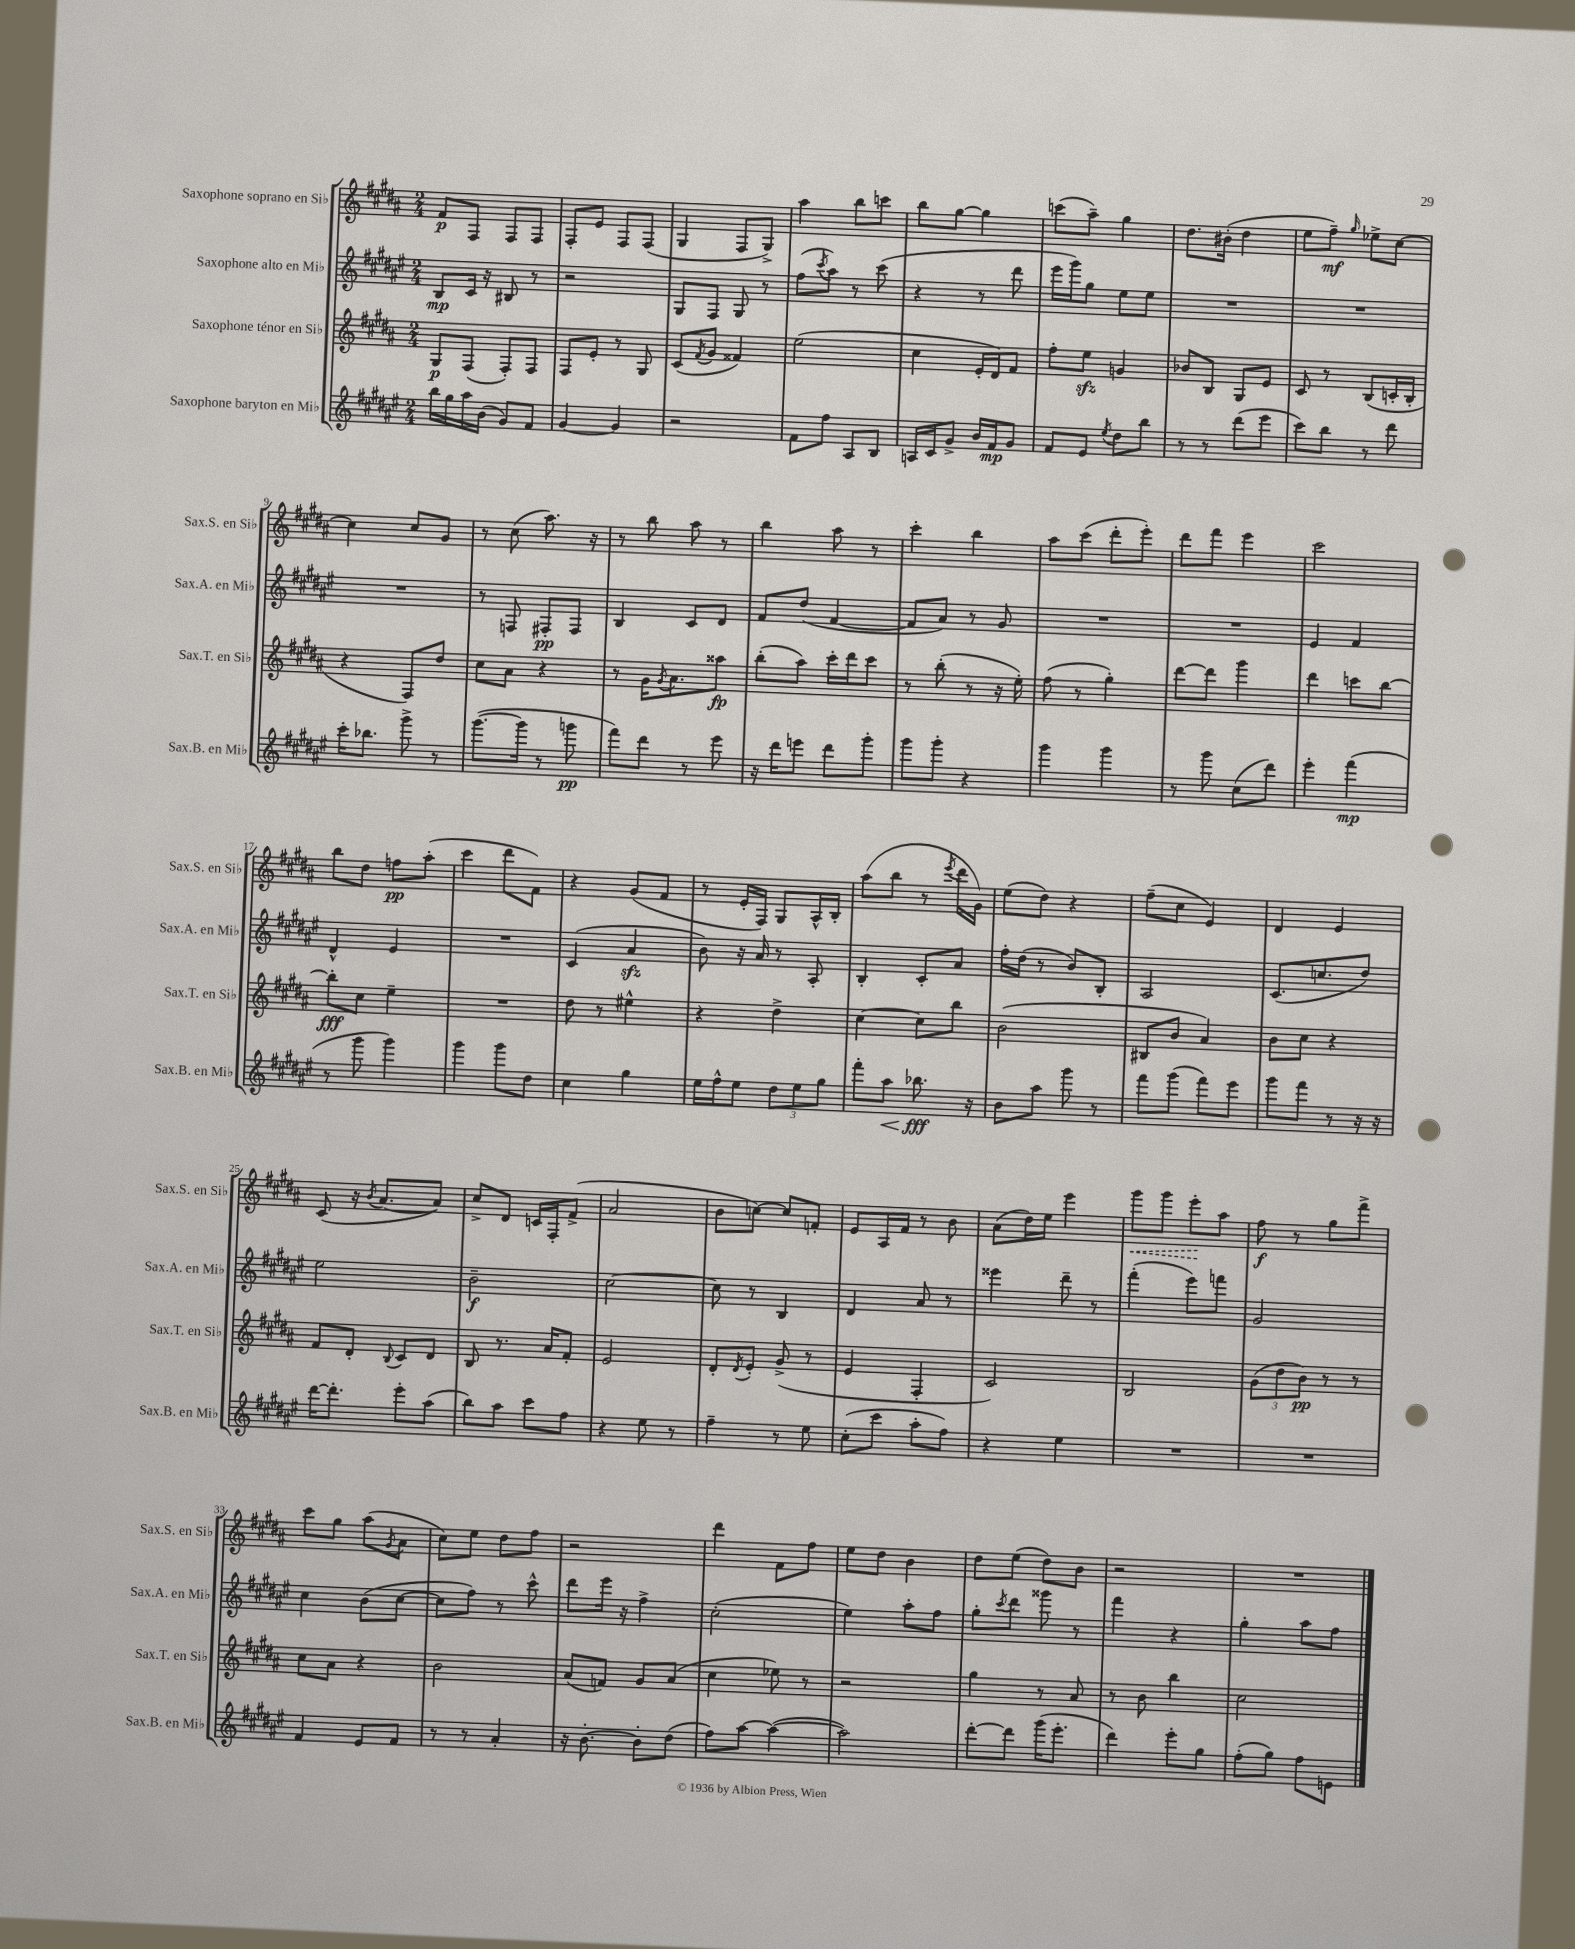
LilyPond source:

<<
\new StaffGroup <<
\new Staff = "s0" \with { instrumentName = "Saxophone soprano en Sib" shortInstrumentName = "Sax.S. en Sib" } {
    \clef treble \key b \major \numericTimeSignature \time 2/4
    fis'8\p fis8 fis8 fis8 |
    fis8-. e'8 fis8 fis8( |
    gis4 fis8 gis8->) |
    ais''4 b''8 c'''8 |
    b''8 gis''8~ gis''4 |
    c'''8( ais''8--) gis''4 |
    dis''8. bis'16-.( dis''4 |
    e''8 fis''8--\mf) \grace { gis''16 } ees''8-> cis''8~ |
    cis''4 cis''8 gis'8 |
    r8 cis''8( ais''8.) r16 |
    r8 b''8 ais''8 r8 |
    b''4 ais''8 r8 |
    cis'''4-. b''4 |
    ais''8 cis'''8( dis'''8-. e'''8-.) |
    dis'''8 fis'''8 e'''4 |
    cis'''2 |
    b''8 dis''8 f''8\pp ais''8-.( |
    cis'''4 dis'''8 fis'8) |
    r4 gis'8( fis'8 |
    r8 e'16-. fis16) gis8 ais16-^ b16-. |
    ais''8( b''8 r8 \acciaccatura { e'''8 } dis'''16 gis'16) |
    e''8( dis''8) r4 |
    fis''8--( cis''8 e'4) |
    dis'4 e'4 |
    cis'8( r16 \acciaccatura { b'8 } ais'8.~ ais'8) |
    cis''8-> dis'8 c'16 fis16-. fis'8->( |
    ais'2 |
    b'8 c''8~) c''8 f'8-. |
    e'8 ais16 fis'16 r8 b'8 |
    ais'8( dis''16) e''16 e'''4 |
    \once \override Hairpin.style = #'dashed-line gis'''8\< gis'''8 e'''8-.\! ais''8 |
    fis''8\f r8 gis''8 fis'''8-> |
    cis'''8 gis''8 ais''8( \acciaccatura { gis'8 } ais'8 |
    cis''8) e''8 dis''8 fis''8 |
    r2 |
    dis'''4 fis'8 fis''8 |
    e''8 dis''8 b'4 |
    dis''8 e''8( dis''8) b'8 |
    r2 |
    R2 \bar "|." |
}
\new Staff = "s1" \with { instrumentName = "Saxophone alto en Mib" shortInstrumentName = "Sax.A. en Mib" } {
    \clef treble \key fis \major \numericTimeSignature \time 2/4
    b8\mp cis'16 r16 bis8 r8 |
    r2 |
    gis8 fis8 gis8 r8 |
    fis''8( \acciaccatura { cis'''8 } ais''8) r8 cis'''8( |
    r4 r8 dis'''8 |
    eis'''16 gis'''16) gis''8 eis''8 eis''8 |
    R2 |
    R2 |
    R2 |
    r8 f8 fis8-.\pp fis8 |
    b4 cis'8 dis'8 |
    fis'8 dis''8( fis'4~ |
    fis'8 ais'8) r8 gis'8 |
    R2 |
    R2 |
    eis'4 fis'4 |
    dis'4-^ eis'4 |
    R2 |
    cis'4( ais'4\sfz |
    b'8) r16 ais'16 r8 ais8-. |
    b4-. cis'8-. ais'8 |
    fis''16-. dis''16( r8 b'8) b8-. |
    ais2 |
    cis'8.( c''8. dis''8) |
    eis''2 |
    b'2--\f |
    cis''2~ |
    cis''8 r8 b4 |
    dis'4 ais'8 r8 |
    eisis'''4 dis'''8-- r8 |
    fis'''4-.( eis'''8) f'''8 |
    gis'2 |
    cis''4 b'8( cis''8~ |
    cis''8 fis''8) r8 cis'''8-^ |
    dis'''8 eis'''16 r16 fis''4-> |
    cis''2-.( |
    eis''4) ais''8-. fis''8 |
    gis''8-. \acciaccatura { cis'''8 } dis'''8 gisis'''8 r8 |
    fis'''4 r4 |
    gis''4-. ais''8 fis''8 \bar "|." |
}
\new Staff = "s2" \with { instrumentName = "Saxophone ténor en Sib" shortInstrumentName = "Sax.T. en Sib" } {
    \clef treble \key b \major \numericTimeSignature \time 2/4
    gis8\p fis8( fis8-.) fis8 |
    fis8 e'8-. r8 gis8 |
    cis'8( \acciaccatura { fis'8 } gis'8 fisis'4) |
    e''2( |
    cis''4 e'16-. dis'16) fis'8 |
    fis''8-. e''8\sfz g'4 |
    bes'8 b8 gis8 e'8 |
    cis'8 r8 b8( c'16-. b16-. |
    r4 fis8) dis''8 |
    cis''8 ais'8 r4 |
    r8 gis'16 \acciaccatura { gis'8 } ais'8. aisis''8\fp |
    b''8-.( ais''8) cis'''16-. dis'''16 cis'''8 |
    r8 b''8-.( r8 r16 e''16-.) |
    fis''8( r8 gis''4-.) |
    dis'''8~ dis'''8 gis'''4 |
    dis'''4 c'''8 b''8~ |
    b''8-.\fff cis''8 e''4-- |
    R2 |
    dis''8 r8 eis''4-^ |
    r4 dis''4-> |
    cis''4~ cis''8 b''8 |
    b'2( |
    bis8 b'8 ais'4) |
    b'8 cis''8 r4 |
    fis'8 dis'8-. \appoggiatura { b8 } cis'8 dis'8 |
    b8 r8. ais'16 fis'8-. |
    e'2 |
    dis'8-. \acciaccatura { dis'8 } e'8-. gis'8->( r8 |
    e'4 fis4-. |
    cis'2) |
    b2 |
    \tuplet 3/2 { gis'8( dis''8 b'8\pp) } r8 r8 |
    cis''8 ais'8 r4 |
    b'2 |
    ais'8( f'8) gis'8 ais'8( |
    cis''4 ees''8) r8 |
    r2 |
    gis''4 r8 ais'8 |
    r8 b'8 b''4 |
    cis''2 \bar "|." |
}
\new Staff = "s3" \with { instrumentName = "Saxophone baryton en Mib" shortInstrumentName = "Sax.B. en Mib" } {
    \clef treble \key fis \major \numericTimeSignature \time 2/4
    b''16 gis''16 ais''16 b'16( gis'8) fis'8 |
    gis'4~ gis'4 |
    r2 |
    fis'8 fis''8 ais8 b8 |
    a16 cis'16 gis'8-> b'16 fis'16\mp gis'8 |
    fis'8 eis'8 \acciaccatura { eis''8 } dis''8 b''8 |
    r8 r8 dis'''8( eis'''8 |
    cis'''8) b''8 r8 dis'''8 |
    cis'''16-. bes''8. gis'''8-> r8 |
    gis'''8.~( gis'''16 r8 g'''8\pp |
    fis'''8) dis'''8 r8 eis'''8 |
    r16 dis'''16 e'''8 dis'''8 gis'''8-. |
    gis'''8 gis'''8-. r4 |
    gis'''4 gis'''4 |
    r8 gis'''8 cis''8( dis'''8) |
    eis'''4-. fis'''4\mp( |
    r8 gis'''8 gis'''4) |
    gis'''4 gis'''8 dis''8 |
    cis''4 gis''4 |
    eis''16 fis''16-^ eis''8 \tuplet 3/2 { dis''8 eis''8 gis''8 } |
    fis'''8-. ais''8\< bes''8.\fff\! r16 |
    b'8 ais''8 gis'''8 r8 |
    fis'''8 gis'''8( fis'''8) eis'''8 |
    gis'''8 fis'''8 r8 r16 r16 |
    dis'''16~ dis'''8.-. eis'''8-. ais''8( |
    b''8) ais''8 cis'''8 fis''8 |
    r4 eis''8 r8 |
    fis''4-- r8 eis''8 |
    cis''8-.( cis'''8 ais''8-. fis''8) |
    r4 eis''4 |
    R2 |
    R2 |
    fis'4 eis'8 fis'8 |
    r8 r8 ais'4-. |
    r16 b'8.~-. b'8-. dis''8( |
    fis''8) ais''8~ ais''4~( |
    ais''2) |
    dis'''8~-. dis'''8 gis'''16( eis'''8.-. |
    dis'''4) eis'''8-. gis''8 |
    fis''8-.( gis''8) fis''8 e'8 \bar "|." |
}
>>
>>
